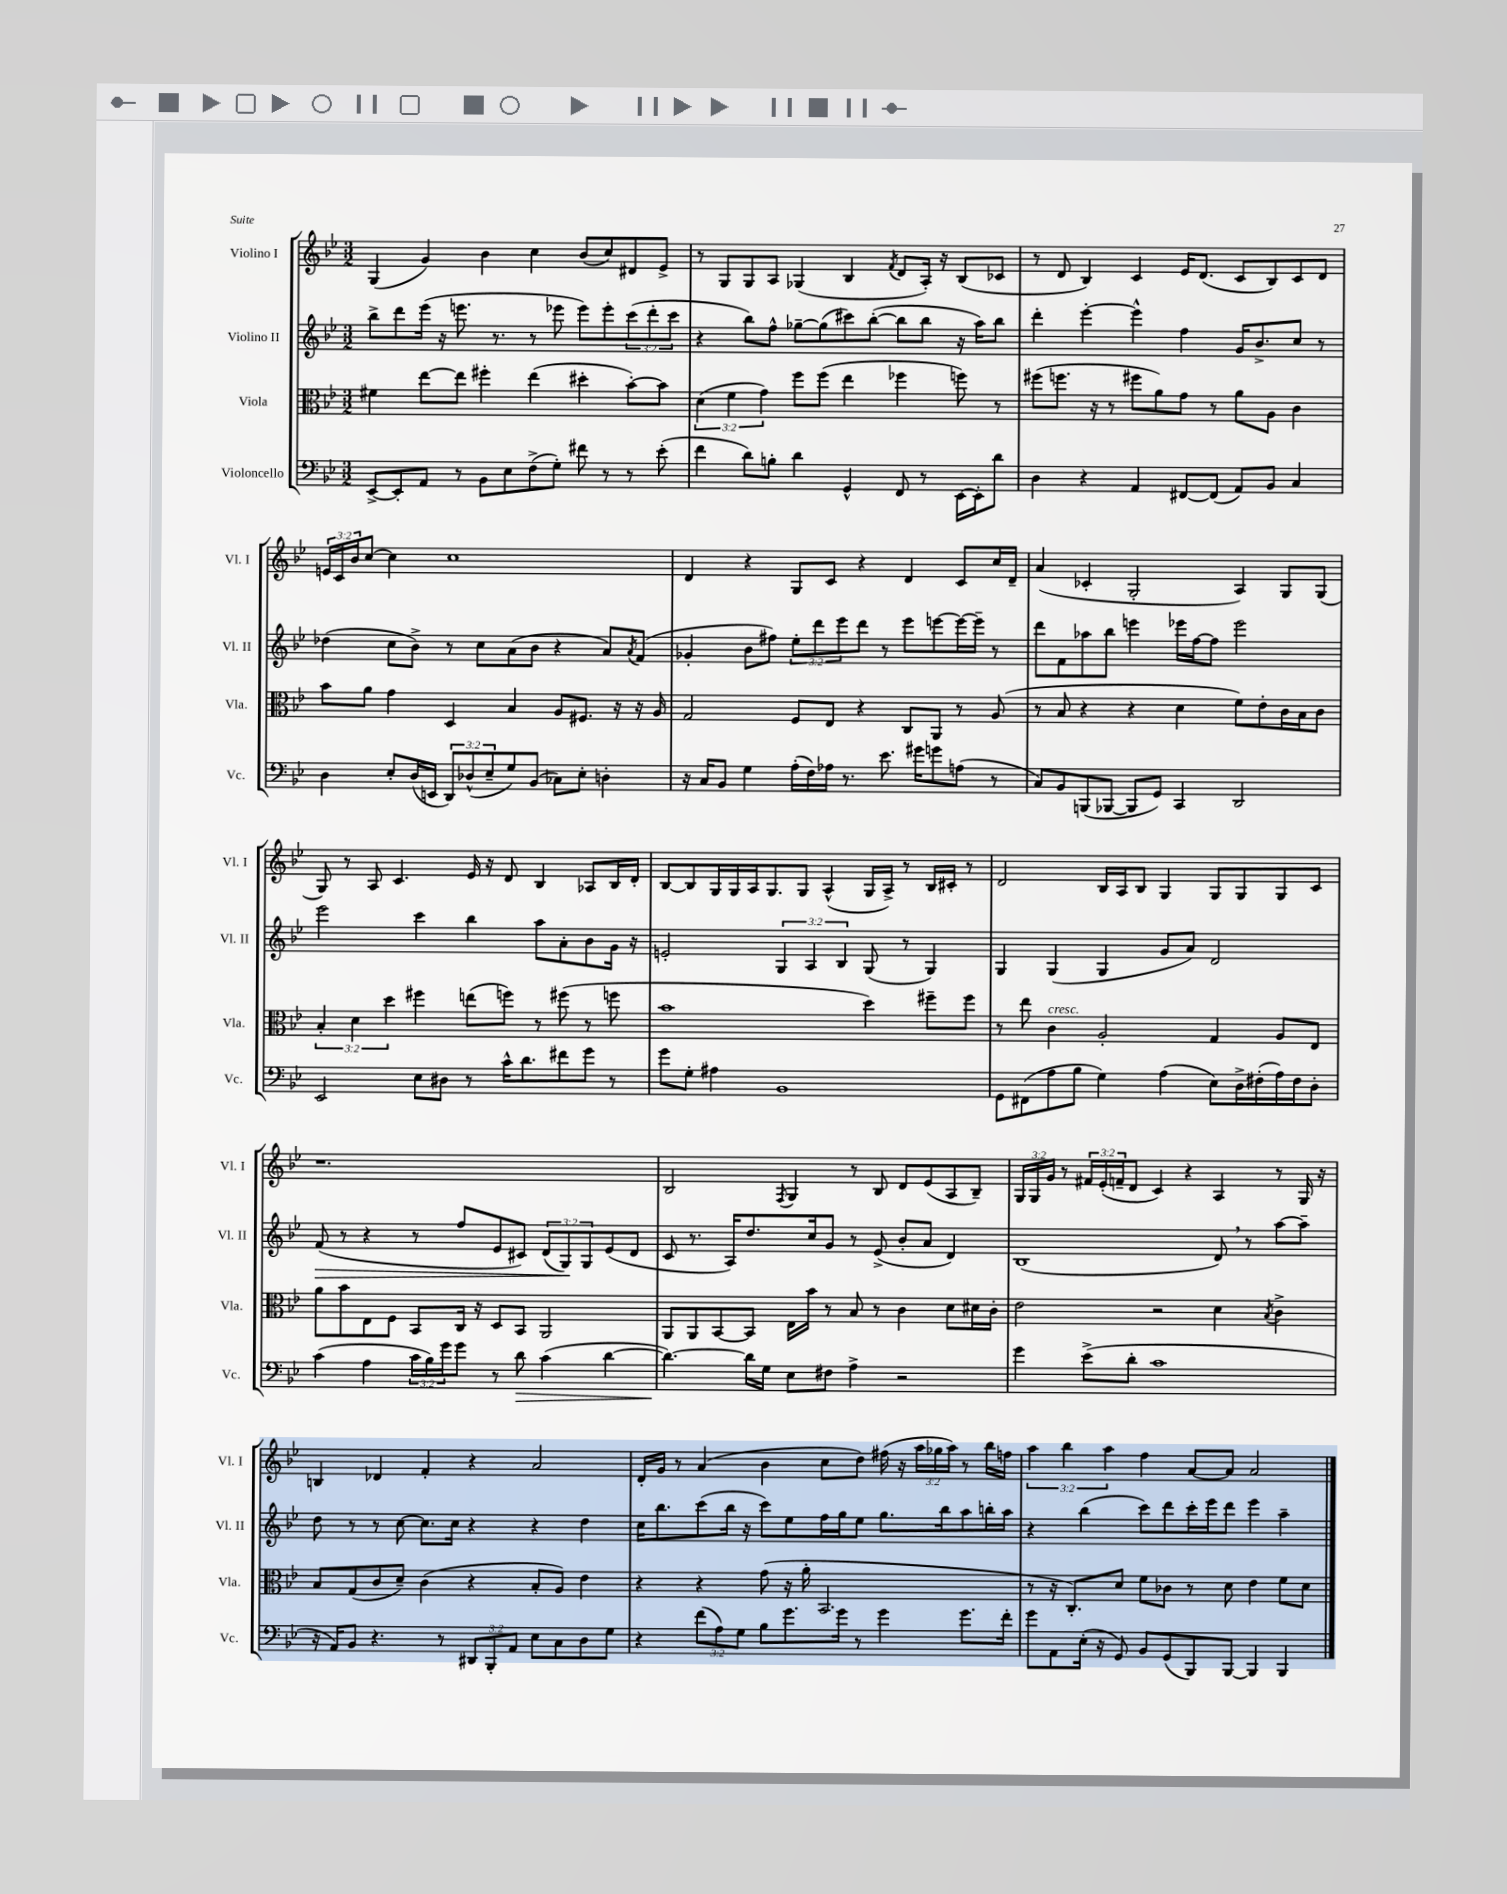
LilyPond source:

<<
\new StaffGroup <<
\new Staff = "s0" \with { instrumentName = "Violino I" shortInstrumentName = "Vl. I" } {
    \clef treble \key bes \major \numericTimeSignature \time 3/2 \override Staff.TupletNumber.text = #tuplet-number::calc-fraction-text
    g4( g'4) bes'4 c''4 bes'8( c''8) dis'8 ees'8-> |
    r8 g8 g8 a8 ges4( bes4 \acciaccatura { f'8 } d'8 a16-.) r16 bes8( ces'8 |
    r8 d'8 bes4) c'4 ees'16 d'8.( c'8 bes8) c'8 d'8 |
    \tuplet 3/2 { e'16 c'16 bes'16 } c''8~ c''4 c''1 |
    d'4 r4 g8 c'8 r4 d'4 c'8 c''16 d'16-- |
    a'4( ces'4-. g2-. a4) g8 g8( |
    g8) r8 a8 c'4. ees'16 r16 d'8 bes4 aes8 bes16 d'16-. |
    bes8~ bes8 g16 g16 a16 g8. g8 a4-^( g16 a16->) r8 bes16 cis'16-. r8 |
    d'2 bes16 a16 bes8 g4 g8 g8 g8 c'8 |
    r1. |
    bes2 \acciaccatura { f8 } g4 r8 bes8 d'8 ees'8( a8 bes8--) |
    \tuplet 3/2 { g16 g16 g'16 } r8 \tuplet 3/2 { fis'16 ees'16-.( f'16-- } d'8 c'4) r4 a4 r8 g16 r16 |
    b4 des'4 f'4-. r4 a'2 |
    d'16-. g'16 r8 a'4( bes'4 c''8 d''8) fis''16( r16 \tuplet 3/2 { a''16 ges''16 a''16) } r8 bes''16 f''16 |
    \tuplet 3/2 { a''4 bes''4 a''4 } f''4 a'8~ a'8 a'2 \bar "|." |
}
\new Staff = "s1" \with { instrumentName = "Violino II" shortInstrumentName = "Vl. II" } {
    \clef treble \key bes \major \numericTimeSignature \time 3/2 \override Staff.TupletNumber.text = #tuplet-number::calc-fraction-text
    bes''8-> d'''8 ees'''16( r16 e'''8. r8. r8 ees'''8 ees'''8) ees'''8-. \tuplet 3/2 { c'''8( d'''8-. c'''8 } |
    r4 bes''8) f''8-^ ges''8~-- ges''8( cis'''8) bes''8~-.( bes''8 bes''8 r16 a''16) bes''8 |
    d'''4-. ees'''4~-. ees'''4-^ f''4 g'16 bes'8.-> c''8 r8 |
    des''4( c''8 bes'8->) r8 c''8 a'8( bes'8 r4 a'8) \acciaccatura { a'8 } f'8( |
    ges'4-. bes'8 fis''8) \tuplet 3/2 { ees''8-. d'''8 ees'''8 } d'''8 r8 ees'''8 e'''8~ e'''16~ e'''16-- r8 |
    d'''8 f'8 aes''8 bes''8 e'''4 ees'''16 f''16~ f''8 ees'''2 |
    ees'''2 c'''4 bes''4 a''8 a'8-. bes'8 g'16 r16 |
    e'2-. \tuplet 3/2 { g4 a4 bes4 } g8( r8 g4) |
    g4 g4( g4 g'8 a'8) d'2 |
    f'8\>( r8 r4 r8 f''8 ees'8 cis'8) \tuplet 3/2 { d'8( g8\!) g8 } ees'8( d'8 |
    c'8 r8. a16) d''8. c''16 g'8 r8 ees'8->( bes'8-. a'8 d'4) |
    bes1( d'8) \breathe r8 a''8~ a''8-- |
    d''8 r8 r8 c''8~ c''8. c''16 r4 r4 d''4 |
    c''16 bes''8. c'''8( bes''16 r16 c'''8) ees''8 f''16 g''16 ees''8 g''8. bes''16 a''8 b''16-. a''16 |
    r4 bes''4( c'''8) d'''8 c'''16-. ees'''16 d'''8 ees'''4 a''4-- \bar "|." |
}
\new Staff = "s2" \with { instrumentName = "Viola" shortInstrumentName = "Vla." } {
    \clef alto \key bes \major \numericTimeSignature \time 3/2 \override Staff.TupletNumber.text = #tuplet-number::calc-fraction-text
    fis'4 ees''8~ ees''8 fis''4-. ees''4( dis''4-. bes'8~-.) bes'8 |
    \tuplet 3/2 { d'4( f'4 g'4) } f''8 f''8( ees''4 fes''4 f''8) r8 |
    fis''8( f''8. r16 r8 fis''8 a'8) g'8 r8 a'8 a8 c'4 |
    bes'8 a'8 g'4 d4 bes4 a8 fis8. r16 r16 a16 |
    g2 f8 ees8 r4 c8 a,8 r8 a8( |
    r8 bes8 r4 r4 d'4 f'8) ees'8-. c'16 bes16 c'8 |
    \tuplet 3/2 { bes4-. d'4 d''4 } fis''4 e''8( f''8) r8 fis''8( r8 f''8 |
    bes'1 d''4) fis''8-- fis''8 |
    r8 ees''8 c'4^\markup { \italic "cresc." } a2-. g4 a8 ees8 |
    a'8 bes'8 ees8 f8 bes,8 c16 r16 d8 bes,8 a,2 |
    a,8 a,8 bes,8~ bes,8 ees16 bes'16 r8 bes8 r8 c'4 d'8 dis'16 c'16-. |
    ees'2 r2 d'4 \acciaccatura { bes8 } c'4-> |
    bes8 g8( c'8 d'8--) c'4( r4 bes8-. a8) ees'4 |
    r4 r4 g'8( r16 a'16-. bes,2. |
    r8 r16 c8.-.) d'8 f'8 ces'8 r8 d'8 ees'4 f'8 d'8 \bar "|." |
}
\new Staff = "s3" \with { instrumentName = "Violoncello" shortInstrumentName = "Vc." } {
    \clef bass \key bes \major \numericTimeSignature \time 3/2 \override Staff.TupletNumber.text = #tuplet-number::calc-fraction-text
    ees,8~-> ees,8-. a,8 r8 bes,8 ees8 f8->( g8-.) fis'8 r8 r8 ees'8-.( |
    f'4 d'8) b8-. d'4 g,4-^ f,8 r8 ees,16~ ees,16-. d'8 |
    d4 r4 a,4 fis,8~ fis,8( a,8) bes,8 c4 |
    d4 ees8-. d16( e,16 \tuplet 3/2 { d,8) des8-^( ees8-- } g8) bes,8( ces8) ees8-. d4-. |
    r16 c16 bes,8 g4 a16-.( f16) aes16 r8. ees'8. gis'16 g'8 a8( r8 |
    c8) bes,8 b,,8( bes,,8~ bes,,8 g,8) c,4 d,2 |
    ees,2 ees8 dis8 r8 c'16-^ d'8. fis'8 g'8 r8 |
    g'8 g8-. ais4 bes,1 |
    g,8 fis,8( a8 bes8 g4) a4( ees8) d16-> fis16-.( a16) fis16 d8-. |
    c'4( a4 \tuplet 3/2 { c'16 bes16) g'16 } g'8 r8 d'8\> c'4( d'4~ |
    d'4.~\!) d'16 g16 ees8 fis8 a4-> r2 |
    g'4 ees'8->( d'8-. c'1 |
    r16 a,16) bes,8 r4. r8 \tuplet 3/2 { dis,8 bes,,8-. a,8 } ees8 c8 d8 g8 |
    r4 \tuplet 3/2 { f'8( a8) g8 } bes8 g'8. g'16 r8 g'4 g'8. f'16-. |
    g'8 a,8 ees16-.( r16 g,8) bes,8 g,8( bes,,8) bes,,8~ bes,,4 bes,,4 \bar "|." |
}
>>
>>
\layout { \context { \Score \remove "Bar_number_engraver" } }
